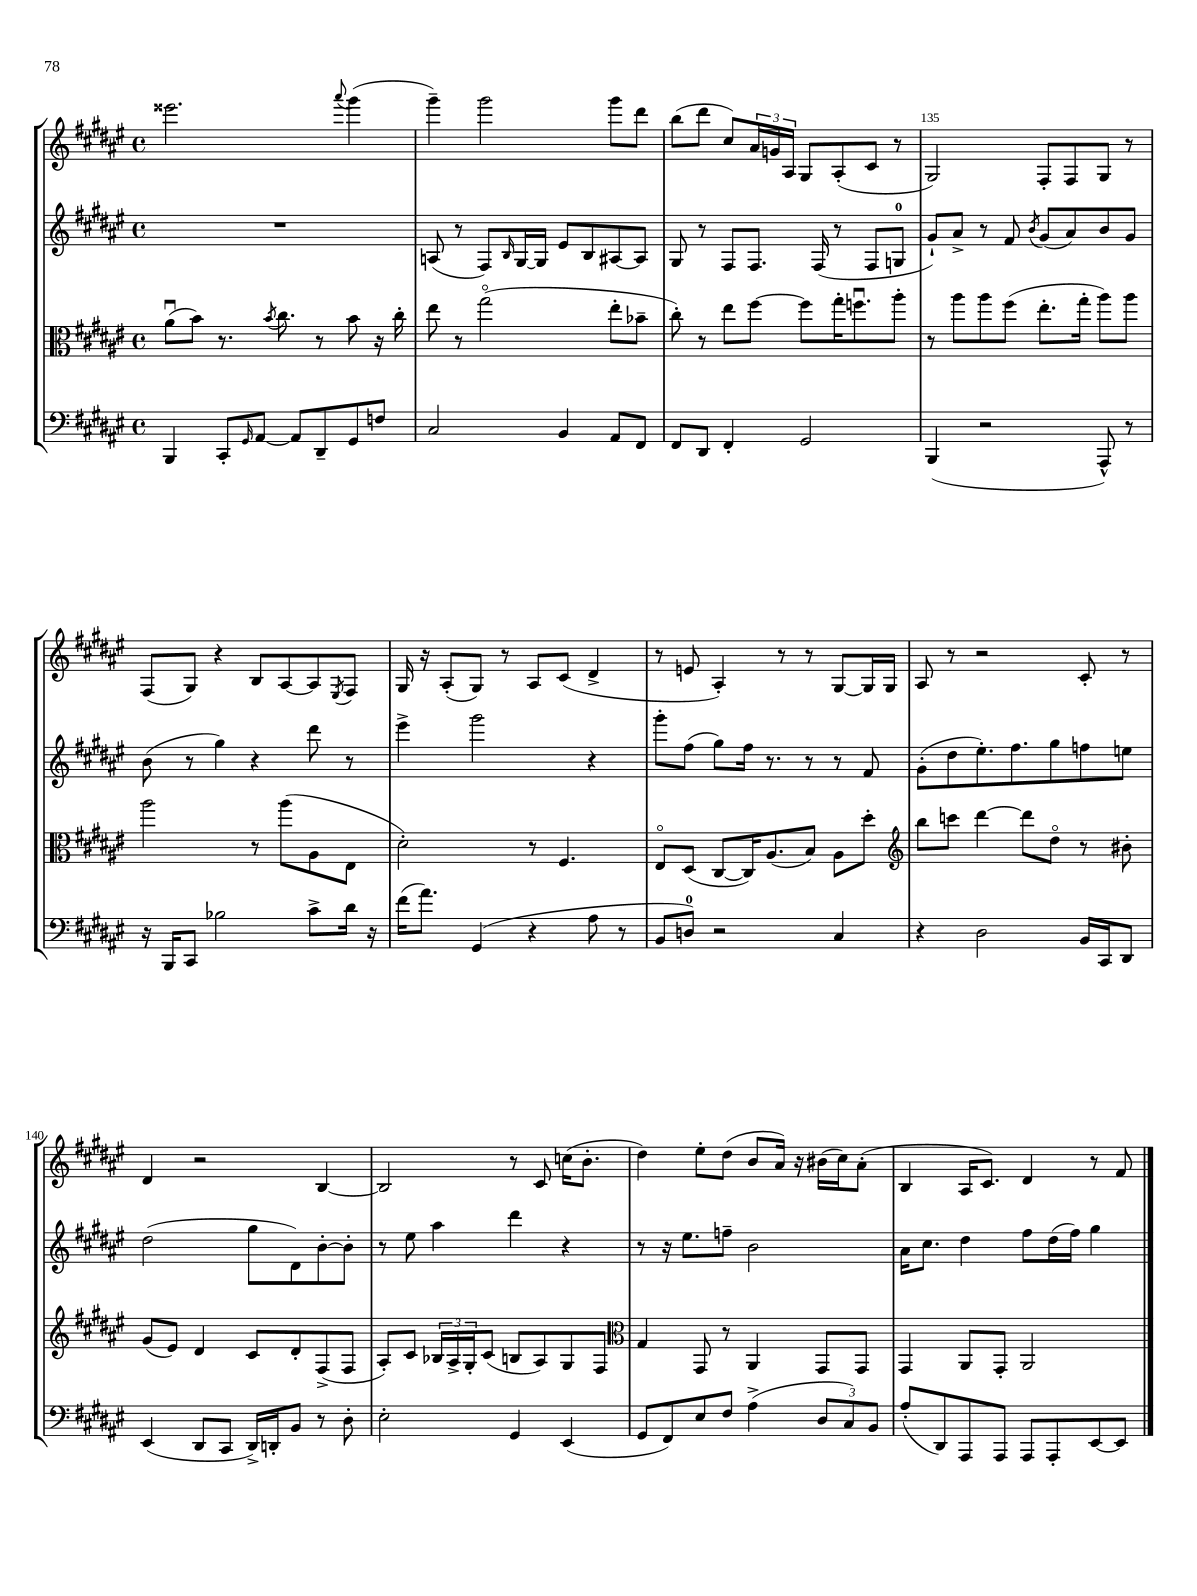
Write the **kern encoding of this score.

**kern	**kern	**kern	**kern
*part4	*part3	*part2	*part1
*staff4	*staff3	*staff2	*staff1
*clefF4	*clefC3	*clefG2	*clefG2
*k[f#c#g#d#a#e#]	*k[f#c#g#d#a#e#]	*k[f#c#g#d#a#e#]	*k[f#c#g#d#a#e#]
*M4/4	*M4/4	*M4/4	*M4/4
*met(c)	*met(c)	*met(c)	*met(c)
=132	=132	=132	=132
4BBB/	(8a#u\L	1r	2.eee##X\
.	8b\J)	.	.
8CC#'/L	8.r	.	.
16qqGG#/	.	.	.
[8AA#/J	.	.	.
.	8qb/	.	.
.	8.cc#\	.	.
8AA#/L]	.	.	.
8DD#~/	8r	.	.
.	.	.	8qqaaa#/
8GG#/	8b\	.	(4ggg#\
8Fn/J	16r	.	.
.	16cc#'\	.	.
=133	=133	=133	=133
2C#/	8ee#\	(8An/	4ggg#~\)
.	8r	8r	.
.	(2gg#\	8F#/L)	2ggg#\
.	.	16qqB/	.
.	.	[16G#/L	.
.	.	16G#/JJ]	.
4BB/	.	8e#/L	.
.	.	8B/	.
8AA#/L	8ee#'\L	[8A#X/	8ggg#\L
8FF#/J	8b-X~\J	8A#/J]	8ddd#\J
=134	=134	=134	=134
8FF#/L	8cc#'\)	8G#/	(8bb\L
8DD#/J	8r	8r	8ddd#\J
4FF#'/	8ee#\L	8F#/L	8cc#/L)
.	[8ff#\J	8.F#/J	24a#/L
.	.	.	24gn/
.	.	.	24A#/JJ
2GG#/	8ff#\L]	.	8G#/L
.	.	(16F#/	.
.	16gg#'\K	8r	(8A#'/
.	8.ffnu\	.	.
.	.	8F#/L	8c#/J
.	8aa#'\J	8Gn/J	8r
=135	=135	=135	=135
(4BBB/	8r	8g#`/L)	2G#/)
.	8aa#\L	8a#^/J	.
2r	8aa#\	8r	.
.	(8ff#\J	8f#/	.
.	.	8qb/	.
.	8.ee#'\L	(8g#/L	8F#'/L
.	.	8a#/)	8F#/
.	16gg#'\Jk	.	.
8AAA#^^/)	8aa#\L)	8b/	8G#/J
8r	8aa#\J	8g#/J	8r
!!LO:LB:g=z
=136	=136	=136	=136
16r	2aa#\	(8b\	(8F#/L
16BBB/KL	.	.	.
8CC#/J	.	8r	8G#/J)
2B-X\	.	4gg#\)	4r
.	8r	4r	8B/L
.	(8aa#\L	.	[8A#/
8c#^\L	8A#\	8ddd#\	8A#/]
.	.	.	8qE#/
16d#\Jk	8E#\J	8r	8F#/J
16r	.	.	.
=137	=137	=137	=137
(16f#\KL	2d#'\)	4eee#^\	16G#/
8.a#\J)	.	.	16r
.	.	.	(8A#'/L
(4GG#/	.	2ggg#\	8G#/J)
.	.	.	8r
4r	8r	.	8A#/L
.	4.F#/	.	(8c#/J
8A#\	.	4r	4d#^/
8r	.	.	.
=138	=138	=138	=138
8BB/L	8E#/L	8ggg#'\L	8r
8Dn/J)	(8D#/J	(8ff#\J	8en/
2r	[8C#/L	8gg#\L)	4A#'/)
.	16C#/K])	16ff#\Jk	.
.	(8.A#/	8.r	.
.	.	.	8r
.	8B/J)	8r	8r
4C#/	8A#\L	8r	[8G#/L
.	8dd#'\J	8f#/	16G#/L]
.	.	.	16G#/JJ
=139	=139	=139	=139
*	*clefG2	*	*
4r	8bb\L	(8g#'\L	8A#/
.	8cccn\J	8dd#\	8r
2D#\	[4ddd#\	8.ee#'\)	2r
.	.	8.ff#\	.
.	8ddd#\L]	.	.
.	8dd#\J	8gg#\	.
16BB/LL	8r	8ffn\	8c#'/
16CC#/J	.	.	.
8DD#/J	8b#X'\	8een\J	8r
!!LO:LB:g=z
=140	=140	=140	=140
(4EE#/	(8g#/L	(2dd#\	4d#/
.	8e#/J)	.	.
8DD#/L	4d#/	.	2r
8CC#/J	.	.	.
16DD#^/LL)	8c#/L	8gg#\L	.
16DDn'/J	.	.	.
8BB/J	8d#'/	8d#\)	.
8r	(8F#^/	[8b'\	[4B/
8D#'\	8F#/J	8b'\J]	.
=141	=141	=141	=141
2E#'\	8A#'/L)	8r	2B/]
.	8c#/J	8ee#\	.
.	24B-X/LL	4aa#\	.
.	24A#^/	.	.
.	24G#'/J	.	.
.	(8c#/J	.	.
4GG#/	8Bn/L	4ddd#\	8r
.	8A#/)	.	8c#/
(4EE#/	8G#/	4r	(16ccn\KL
.	.	.	8.b'\J
.	8F#/J	.	.
=142	=142	=142	=142
*	*clefC3	*	*
8GG#/L	4G#/	8r	4dd#\)
8FF#/)	.	16r	.
.	.	8.ee#\L	.
8E#/	8GG#/	.	8ee#'\L
8F#/J	8r	8ffn~\J	(8dd#\J
(4A#^\	4AA#/	2b\	8b/L
.	.	.	16a#/Jk)
.	.	.	16r
12D#/L	8GG#/L	.	(16b#X\LL
.	.	.	16cc#\J)
12C#/)	.	.	.
.	8GG#/J	.	(8a#'\J
12BB/J	.	.	.
=143	=143	=143	=143
(8A#'/L	4GG#/	16a#\KL	4B/
.	.	8.cc#\J	.
8DD#/)	.	.	.
8AAA#/	8AA#/L	4dd#\	16A#/KL
.	.	.	8.c#/J)
8AAA#/J	8GG#'/J	.	.
8AAA#/L	2AA#/	8ff#\L	4d#/
8AAA#'/	.	(16dd#\L	.
.	.	16ff#\JJ)	.
[8EE#/	.	4gg#\	8r
8EE#/J]	.	.	8f#/
==	==	==	==
*-	*-	*-	*-
